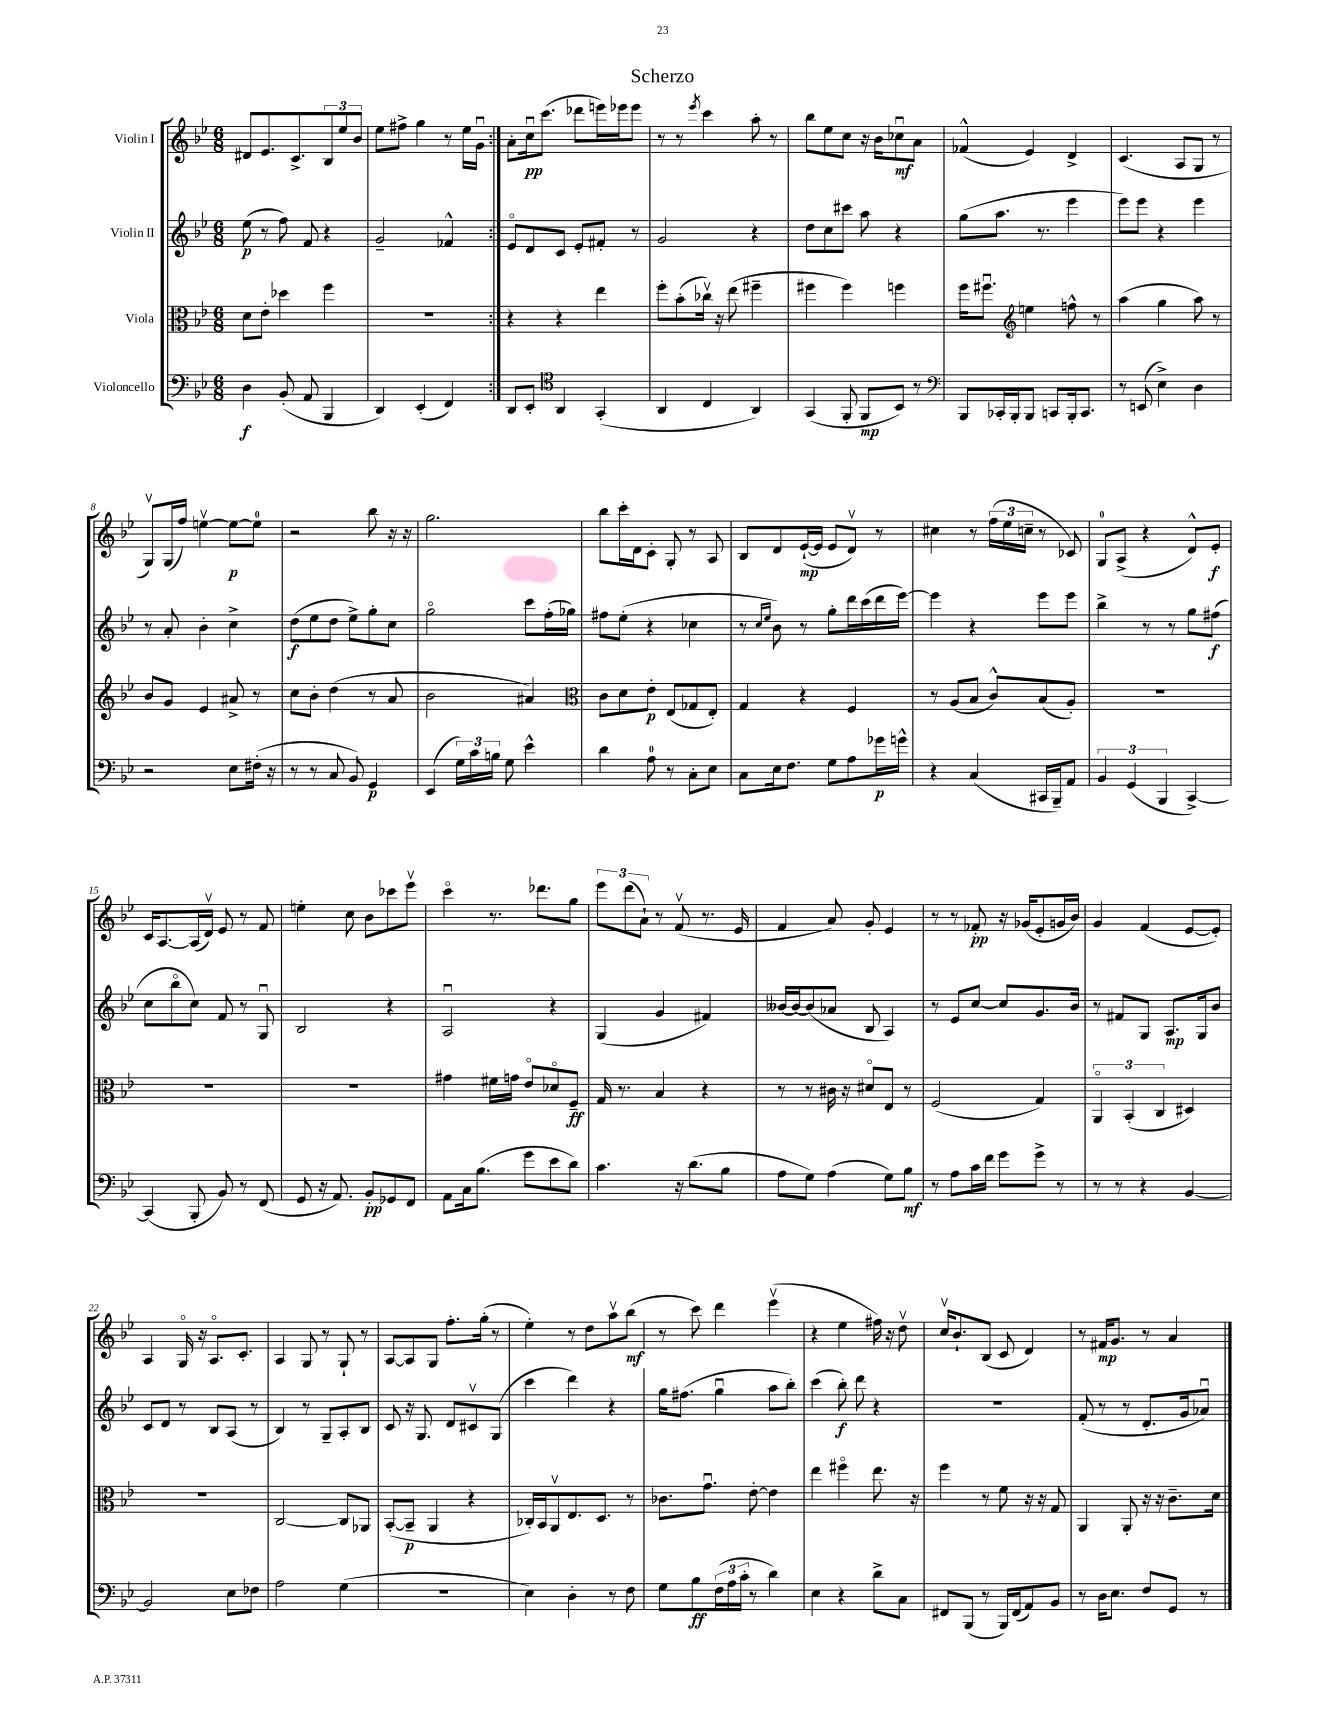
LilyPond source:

\header { title = "Scherzo" }
<<
\new StaffGroup <<
\new Staff = "s0" \with { instrumentName = "Violin I" } {
    \clef treble \key bes \major \numericTimeSignature \time 6/8
    \repeat volta 2 { dis'8 ees'8. c'8.-> \tuplet 3/2 { bes8 ees''8 bes'8 } |
    ees''8 fis''8-> g''4 r8 ees''16 g'16\downbow | }
    a'8-. c''16\downbow\pp c'''8.( des'''8 e'''16) ees'''16 ees'''8 |
    r8 r8 \acciaccatura { ees'''8 } c'''4 a''8-. r8 |
    bes''8 ees''8 c''8 r16 bes'16 ces''8\downbow\mf a'8 |
    fes'4-^( ees'4) d'4-> |
    c'4.( a8 g8 r8 |
    g8\upbow) g16( f''16) e''4~\upbow e''8~\p e''8-0 |
    r2 bes''8 r16 r16 |
    g''2. |
    bes''8 c'''16-. d'16 c'8-. g8-. r8 a8 |
    bes8 d'8 ees'16~-!\mp( ees'16 ees'8 d'8\upbow) r8 |
    cis''4 r8 \tuplet 3/2 { f''16( ees''16 c''16-- } r8 ces'8) |
    g8-0 a8->( r4 d'8-^) ees'8-.\f |
    c'16 a8.~ a16( d'16\upbow) ees'8 r8 f'8 |
    e''4-. c''8 bes'8 ces'''8 ees'''8\upbow |
    c'''4\flageolet r8. des'''8. g''8 |
    \tuplet 3/2 { ees'''8 d'''8( a'8-!) } r8 f'8\upbow( r8. ees'16 |
    f'4 a'8) g'8-. ees'4 |
    r8 r8 fes'8-.\pp r16 ges'16( ees'8-. g'16 bes'16) |
    g'4 f'4( ees'8~ ees'8-.) |
    a4 g16\flageolet r16 a8.\flageolet c'8.-. |
    a4 g8 r8 g8-! r8 |
    a8~ a8 g8 f''8.-. g''16-.( r8 |
    ees''4-.) r8 d''8 a''8\upbow bes''8\mf( |
    r8 c'''8) d'''4 ees'''4\upbow( |
    r4 ees''4 fis''16) r16 d''8\upbow |
    c''16\upbow bes'8.-! bes8( c'8 d'4) |
    r8 fis'16\mp g'8. r8 a'4 \bar "|." |
}
\new Staff = "s1" \with { instrumentName = "Violin II" } {
    \clef treble \key bes \major \numericTimeSignature \time 6/8
    \repeat volta 2 { ees''8\p( r8 f''8) f'8 r4 |
    g'2-- fes'4-^ | }
    ees'8\flageolet d'8 c'8 ees'8-. fis'8-. r8 |
    g'2 r4 |
    d''8 c''8 cis'''8 a''8 r4 |
    g''8( a''8. r8. ees'''4 |
    ees'''8) ees'''8 r4 ees'''4 |
    r8 a'8-. bes'4-. c''4-> |
    d''8\f( ees''8 d''8 ees''8->) g''8-. c''8 |
    g''2\flageolet c'''8 f''16-.( ges''16) |
    fis''8 ees''8-.( r4 ces''4 |
    r8 \grace { c''16 ees''16 } bes'8) r8 g''8-. d'''16 c'''16( d'''16 ees'''16~) |
    ees'''4 r4 ees'''8 ees'''8 |
    bes''4-> r8 r8 g''8 fis''8\f( |
    c''8 bes''8\flageolet c''8) f'8 r8 g8\downbow |
    bes2 r4 |
    a2\downbow r4 |
    g4( g'4 fis'4) |
    beses'16~ beses'16~ beses'8( aes'8 bes8 a4) |
    r8 ees'8 c''8~ c''8 g'8. bes'16 |
    r8 fis'8 g8 a8.\mp g16 bes'8 |
    c'8 d'8 r8 bes8 a8( r8 |
    bes4) r8 g8-- a8-. bes8 |
    c'8 r16 g8. d'8 cis'8\upbow g8( |
    c'''4 d'''4) r4 |
    g''16 fis''8.( g''4\downbow a''8 bes''8-.) |
    c'''4( bes''8-.\f) d'''8 r4 |
    R2. |
    f'8-.( r8 r8 d'8.-. g'16 aes'8\downbow) \bar "|." |
}
\new Staff = "s2" \with { instrumentName = "Viola" } {
    \clef alto \key bes \major \numericTimeSignature \time 6/8
    \repeat volta 2 { d'8 ees'8-. des''4 f''4 |
    R2. | }
    r4 r4 ees''4 |
    f''8-. bes'8-.( ces''16\upbow) r16 ees''8( fis''4-- |
    fis''4 fis''4) f''4 |
    f''16 fis''8.\downbow \clef treble e''4 f''8-^ r8 |
    a''4( g''4 a''8) r8 |
    bes'8 g'8 ees'4 ais'8-> r8 |
    c''8 bes'8-. d''4( r8 a'8 |
    bes'2 ais'4) |
    \clef alto c'8 d'8 ees'8-.\p ees8( ges8 ees8-.) |
    g4 r4 f4 |
    r8 a8( bes8 c'8-^) bes8( a8-.) |
    R2. |
    R2. |
    R2. |
    gis'4 fis'16 g'16 ees'8\flageolet des'8\flageolet f8--\ff |
    g16 r8. bes4 r4 |
    r8 r8 cis'16 r16 dis'8\flageolet ees8 r8 |
    f2( g4) |
    \tuplet 3/2 { a,4\flageolet bes,4-.( c4 } dis4) |
    R2. |
    c2~ c8 aes,8 |
    bes,8~-.( bes,8--\p a,4 r4 |
    ces16-.) bes,16 a,8\upbow ees8. d8. r8 |
    ces'8. g'8.\downbow ees'8~-. ees'4 |
    ees''4 fis''4\flageolet ees''8. r16 |
    f''4 r8 f'8 r16 r16 g8 |
    a,4 a,8-. r16 r16 c'8.-- d'16 \bar "|." |
}
\new Staff = "s3" \with { instrumentName = "Violoncello" } {
    \clef bass \key bes \major \numericTimeSignature \time 6/8
    \repeat volta 2 { d4\f bes,8-.( a,8 bes,,4 |
    d,4) ees,4-.( f,4) | }
    d,8 ees,8-. \clef tenor a,4 g,4-.( |
    a,4 c4 a,4) |
    g,4( f,8-. f,8\mp bes,8) r8 |
    \clef bass bes,,8 ces,16-. bes,,16-. bes,,8 c,8 bes,,16-. c,8. |
    r8 e,8( ees4->) d4 |
    r2 ees8 fis16-.( r16 |
    r8 r8 c8 bes,8) g,4\p |
    ees,4( \tuplet 3/2 { g16) c'16 b16 } g8 ees'4-^ |
    d'4 a8-0 r8 c8-. ees8 |
    c8 ees16 f8. g8 a8 ges'16\p g'16-^ |
    r4 c4( cis,16 bes,,16--) a,8 |
    \tuplet 3/2 { bes,4 g,4( bes,,4 } c,4~->) |
    c,4( bes,,8-. bes,8) r8 f,8( |
    g,8 r16 a,8.) bes,8-.\pp ges,8 f,8 |
    a,8 c16 bes8.( g'8 ees'8 d'8) |
    c'4. r16 d'8.( bes8 |
    a8 g8) a4( g8) bes8\mf |
    r8 a8 c'16 f'16 g'8 g'8-> r8 |
    r8 r8 r4 bes,4~ |
    bes,2 ees8 fes8 |
    a2 g4( |
    R2. |
    ees4) d4-. r8 f8 |
    g8 bes8\ff \tuplet 3/2 { f16( a16 c'16-. } r8 d'4) |
    ees4 r4 d'8-> c8 |
    fis,8 bes,,8( r8 bes,,16) fis,16( a,8) bes,8 |
    r8 d16 ees8. f8 g,8 r8 \bar "|." |
}
>>
>>
